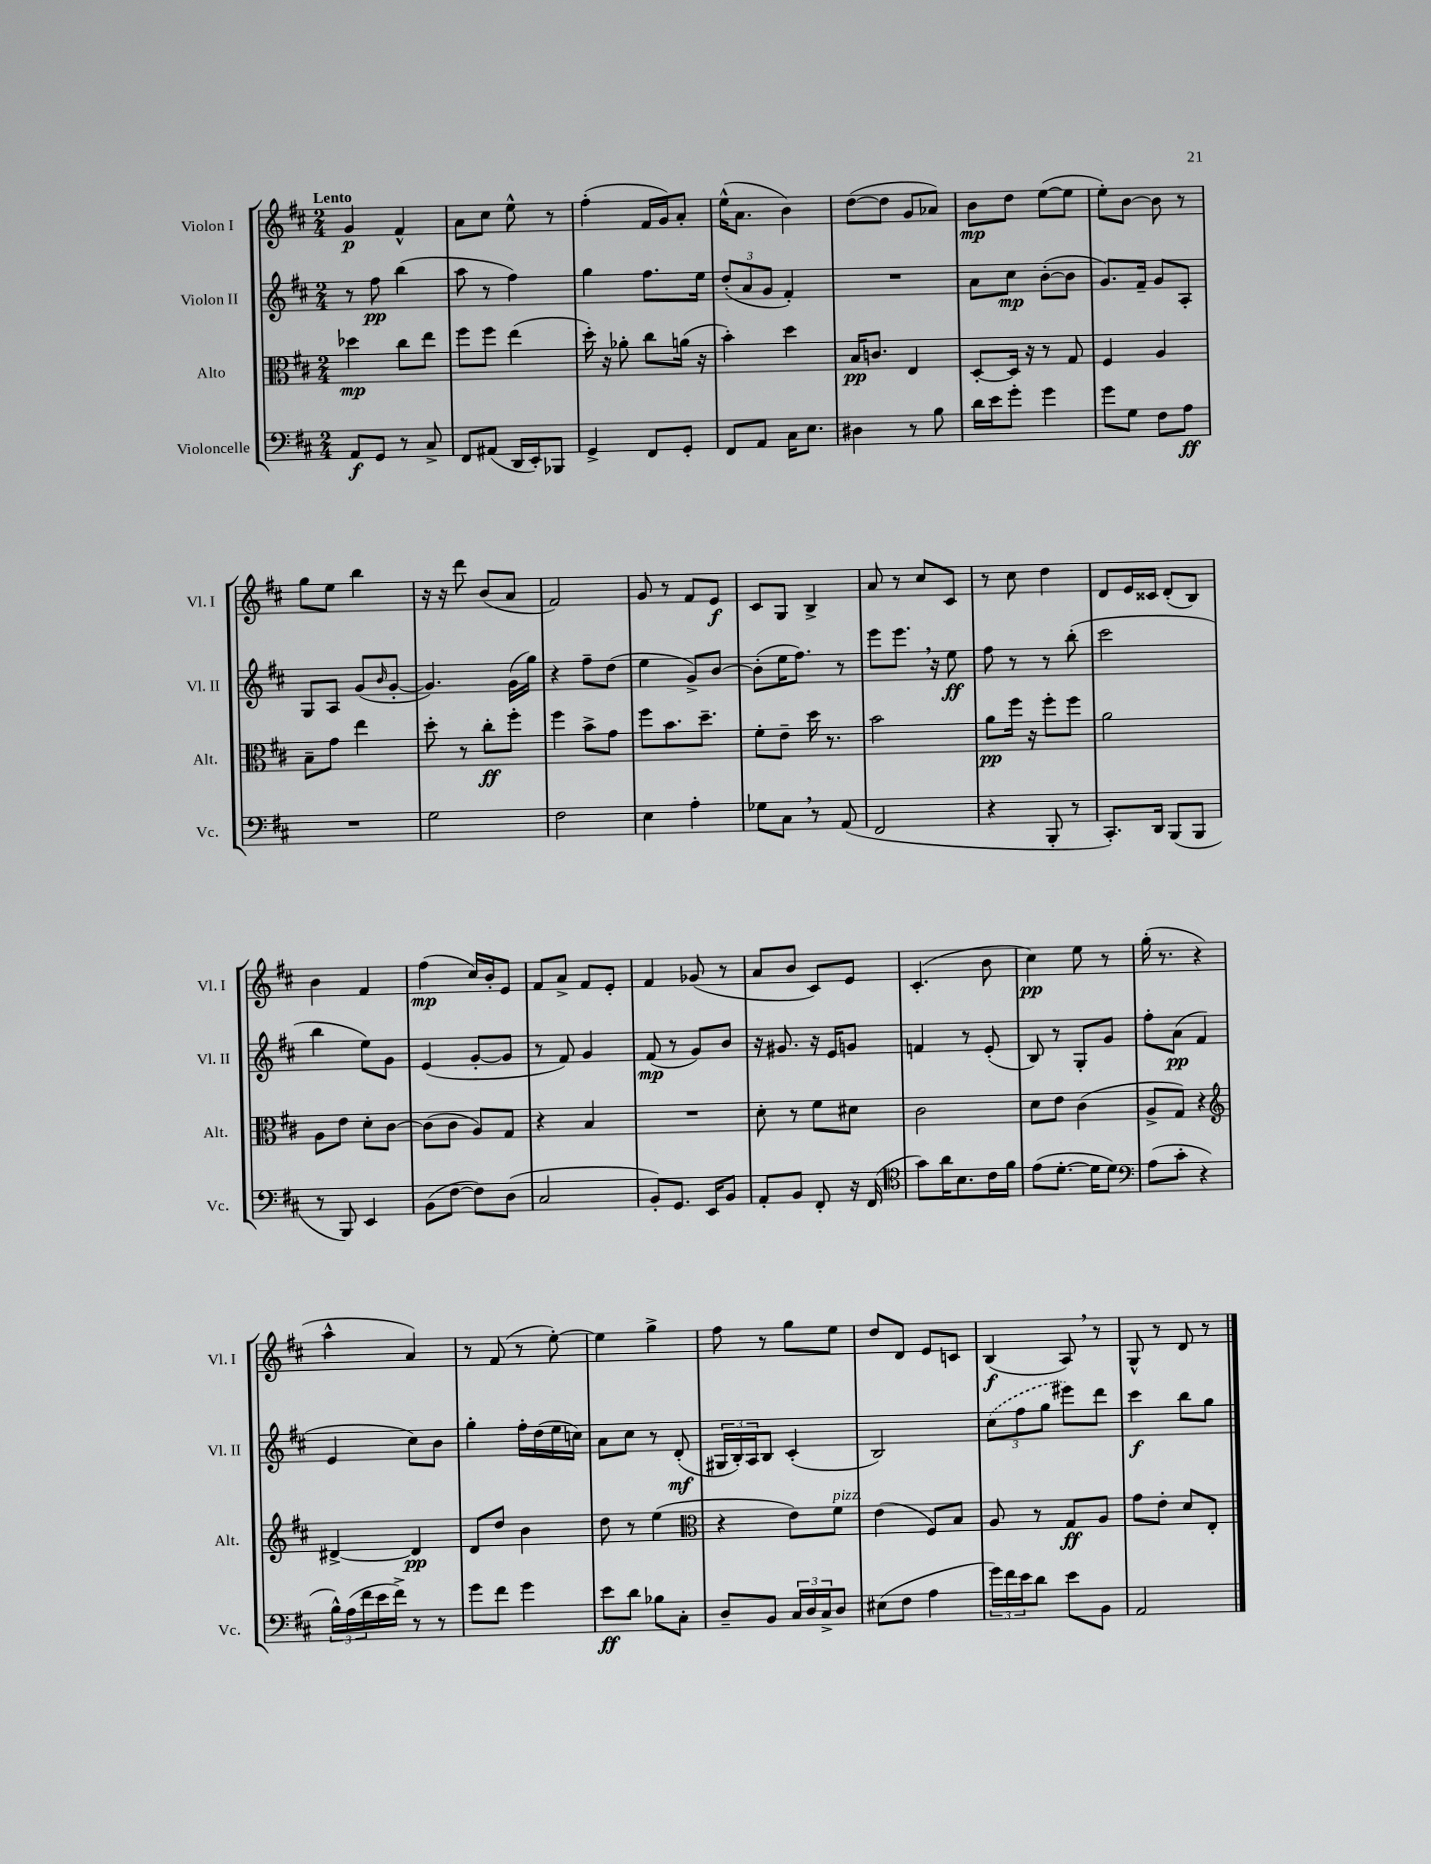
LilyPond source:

<<
\new StaffGroup <<
\new Staff = "s0" \with { instrumentName = "Violon I" shortInstrumentName = "Vl. I" } {
    \clef treble \key d \major \numericTimeSignature \time 2/4 \tempo "Lento"
    g'4\p fis'4-^ |
    a'8 cis''8 e''8-^ r8 |
    fis''4-.( fis'16 g'16) a'8-. |
    e''16-^( a'8. b'4) |
    d''8~( d''8 g'8 aes'8) |
    b'8\mp d''8 e''8~( e''8 |
    e''8-.) b'8~ b'8 r8 |
    g''8 e''8 b''4 |
    r16 r16 d'''8 b'8( a'8 |
    fis'2) |
    g'8 r8 fis'8 e'8\f |
    cis'8 g8 b4-> |
    a'8 r8 cis''8 cis'8 |
    r8 cis''8 d''4 |
    d'8 e'16 cisis'16 d'8-.( b8) |
    b'4 fis'4 |
    fis''4\mp( cis''16) b'16-. e'8 |
    fis'8 a'8-> fis'8 e'8-. |
    fis'4 ges'8( r8 |
    a'8 b'8 cis'8) e'8 |
    cis'4.-.( b'8 |
    cis''4\pp) e''8 r8 |
    g''16-.( r8. r4 |
    a''4-^ a'4) |
    r8 fis'8( r8 e''8~-.) |
    e''4 g''4-> |
    fis''8 r8 g''8 e''8 |
    d''8 d'8 e'8 c'8 |
    b4\f( a8) \breathe r8 |
    g8-^ r8 d'8 r8 \bar "|." |
}
\new Staff = "s1" \with { instrumentName = "Violon II" shortInstrumentName = "Vl. II" } {
    \clef treble \key d \major \numericTimeSignature \time 2/4
    r8 fis''8\pp b''4( |
    a''8 r8 fis''4) |
    g''4 fis''8. e''16 |
    \tuplet 3/2 { d''8-.( a'8 g'8 } fis'4-.) |
    R2 |
    a'8 cis''8\mp b'8~-.( b'8 |
    g'8.) fis'16-- g'8 a8-. |
    g8 a8 g'8( \grace { b'16 } g'8~-. |
    g'4.) g'16( g''16) |
    r4 fis''8-- d''8( |
    e''4 g'8->) b'8~ |
    b'8-.( e''16 fis''8.) r8 |
    e'''8 e'''8. \breathe r16 e''8\ff |
    fis''8 r8 r8 b''8-.( |
    cis'''2 |
    b''4 e''8) g'8 |
    e'4( g'8~-. g'8 |
    r8 fis'8) g'4 |
    fis'8\mp( r8 g'8) b'8 |
    r16 gis'8. r16 e'16 g'8 |
    f'4 r8 e'8-.( |
    b8) r8 g8-. g'8 |
    fis''8-. a'8\pp( fis'4 |
    e'4 cis''8) b'8 |
    g''4-. fis''16-. d''16( e''16 c''16) |
    a'8 cis''8 r8 d'8-.\mf( |
    \tuplet 3/2 { gis16 b16-.) a16 } b8 cis'4-.( |
    b2) |
    \tuplet 3/2 { \once \slurDashed cis''8( fis''8 g''8 } eis'''8) d'''8 |
    cis'''4\f b''8 g''8 \bar "|." |
}
\new Staff = "s2" \with { instrumentName = "Alto" shortInstrumentName = "Alt." } {
    \clef alto \key d \major \numericTimeSignature \time 2/4
    des''4\mp cis''8 e''8 |
    fis''8 fis''8 e''4( |
    d''16-.) r16 aes'8-. cis''8 a'16( r16 |
    b'4-.) d''4 |
    b16\pp c'8. e4 |
    d8~-. d16 r16 r8 g8 |
    fis4 a4 |
    b8-- g'8 e''4 |
    d''8-. r8 cis''8-.\ff fis''8-. |
    fis''4 b'8-> g'8 |
    fis''8 b'8. d''8.-- |
    fis'8-. e'8-- d''16 r8. |
    b'2 |
    a'8\pp fis''16 r16 fis''8-. fis''8 |
    a'2 |
    a8 e'8 d'8-. cis'8~ |
    cis'8( cis'8 a8) g8 |
    r4 b4 |
    R2 |
    d'8-. r8 fis'8 dis'8 |
    cis'2 |
    d'8 e'8 cis'4( |
    a8-> g8) r4 |
    \clef treble dis'4~-> dis'4\pp |
    d'8 d''8 b'4 |
    d''8 r8 e''4( |
    \clef alto r4 e'8) fis'8^\markup { \italic "pizz." } |
    e'4( fis8) b8 |
    a8 r8 g8\ff a8 |
    g'8 e'8-. d'8 e8-. \bar "|." |
}
\new Staff = "s3" \with { instrumentName = "Violoncelle" shortInstrumentName = "Vc." } {
    \clef bass \key d \major \numericTimeSignature \time 2/4
    a,8\f g,8 r8 cis8-> |
    fis,8 ais,8( d,16 e,16-.) bes,,8 |
    g,4-> fis,8 g,8-. |
    fis,8 a,8 cis16 e8. |
    dis4 r8 b8 |
    d'16 e'16 g'8-. g'4 |
    g'8 g8 fis8 a8\ff |
    R2 |
    g2 |
    fis2 |
    e4 a4-. |
    ges8 cis8 \breathe r8 a,8( |
    fis,2 |
    r4 b,,8-. r8 |
    cis,8.-.) d,16 b,,8( b,,8 |
    r8 b,,8) e,4 |
    b,8( fis8~ fis8) d8( |
    cis2 |
    b,8-.) g,8. e,16 b,8 |
    a,8-. b,8 fis,8-. r16 fis,16( |
    \clef tenor g'8) a'16 b8. cis'16 fis'16 |
    e'8( d'8.~-. d'16 d'8) |
    \clef bass a8( cis'8-. r4 |
    \tuplet 3/2 { b16-^) a16( fis'16 } e'16 fis'16->) r8 r8 |
    g'8 fis'8 g'4 |
    e'8\ff d'8 bes8 cis8-. |
    d8-- b,8 \tuplet 3/2 { cis16 d16 cis16-> } d8 |
    eis8( fis8 a4 |
    \tuplet 3/2 { g'16) fis'16 e'16 } d'8 e'8 b,8 |
    a,2 \bar "|." |
}
>>
>>
\layout { \context { \Score \remove "Bar_number_engraver" } }
